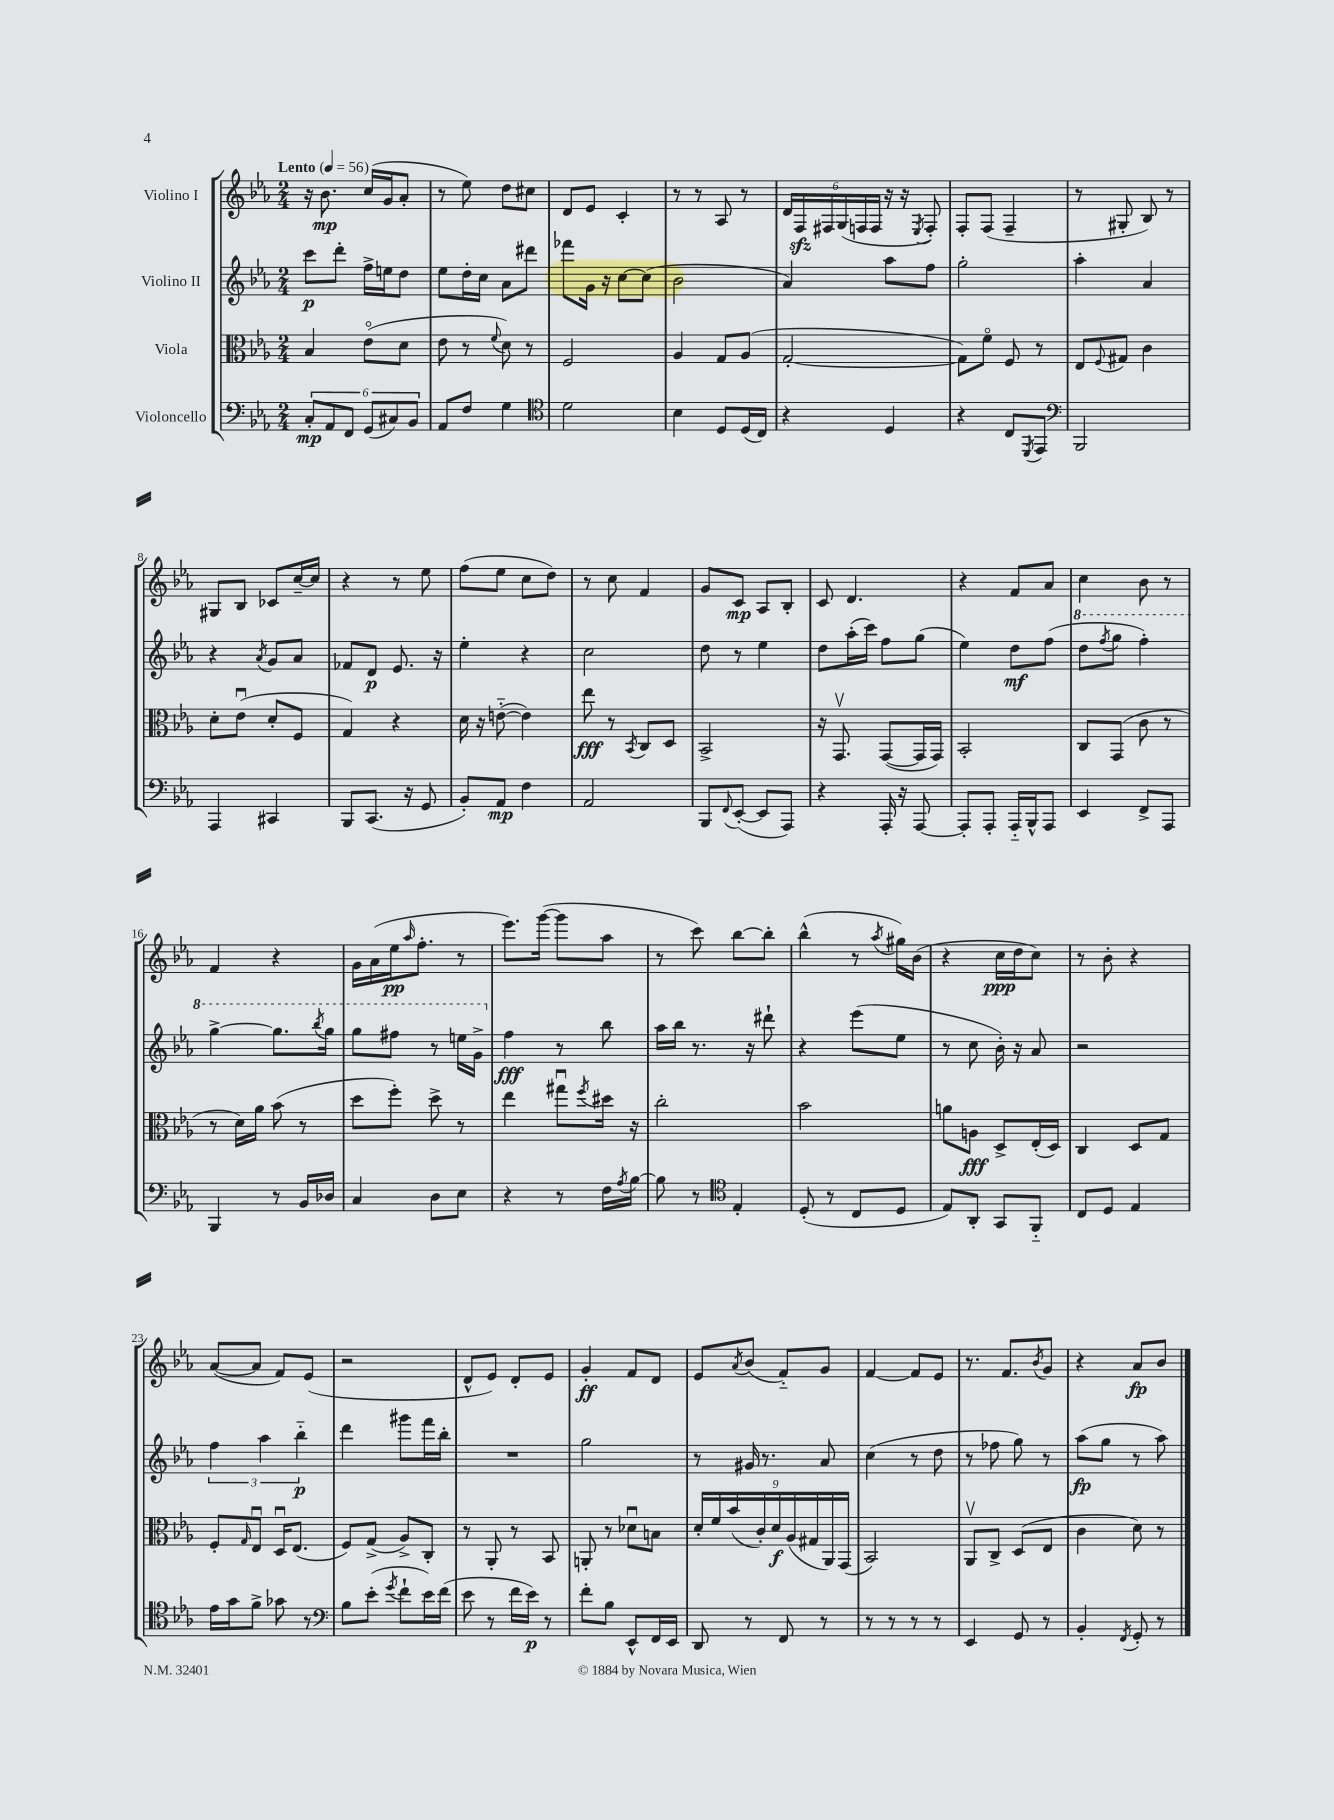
<<
\new StaffGroup <<
\new Staff = "s0" \with { instrumentName = "Violino I" } {
    \clef treble \key ees \major \numericTimeSignature \time 2/4 \tempo "Lento" 4 = 56
    r16 bes'8.\mp c''16( g'16 aes'8-. |
    r8 ees''8) d''8 cis''8 |
    d'8 ees'8 c'4-. |
    r8 r8 aes8 r8 |
    \tuplet 6/4 { d'16 f16\sfz fis16 g16( f16 f16 } r16 r16 \acciaccatura { ees8 } f8-.) |
    f8-. f8( f4-- |
    r8 gis8-. bes8) r8 |
    gis8 bes8 ces'8 c''16~-- c''16 |
    r4 r8 ees''8 |
    f''8( ees''8 c''8 d''8) |
    r8 c''8 f'4 |
    g'8 c'8\mp aes8 bes8-. |
    c'8 d'4. |
    r4 f'8 aes'8 |
    c''4 bes'8 r8 |
    f'4 r4 |
    g'16 aes'16( ees''16\pp \grace { aes''16 } f''8.-. r8 |
    ees'''8.) g'''16~( g'''8 aes''8 |
    r8 c'''8) bes''8~ bes''8-. |
    bes''4-^( r8 \acciaccatura { aes''8 } gis''16) bes'16( |
    r4 c''16\ppp d''16 c''8) |
    r8 bes'8-. r4 |
    aes'8~( aes'8 f'8) ees'8( |
    r2 |
    d'8-^ ees'8) d'8-. ees'8 |
    g'4-.\ff f'8 d'8 |
    ees'8 \acciaccatura { aes'8 } bes'8( f'8-_) g'8 |
    f'4~ f'8 ees'8 |
    r8. f'8. \acciaccatura { bes'8 } g'8 |
    r4 aes'8\fp bes'8 \bar "|." |
}
\new Staff = "s1" \with { instrumentName = "Violino II" } {
    \clef treble \key ees \major \numericTimeSignature \time 2/4
    c'''8\p d'''8-. f''16-> e''16 d''8 |
    ees''8 d''16-. c''16 aes'8 dis'''8 |
    fes'''8 g'16 r16 c''8~ c''8( |
    bes'2 |
    aes'4) aes''8 f''8 |
    g''2-. |
    aes''4-. aes'4 |
    r4 \acciaccatura { aes'8 } g'8 aes'8 |
    fes'8 d'8\p ees'8. r16 |
    ees''4-. r4 |
    c''2 |
    d''8 r8 ees''4 |
    d''8 aes''16-.( c'''16) f''8 g''8( |
    ees''4) d''8\mf f''8( |
    \ottava #1 d'''8 \acciaccatura { f'''8 } g'''8 f'''4-.) |
    g'''4~-> g'''8. \acciaccatura { bes'''8 } g'''16 |
    g'''8 fis'''8 r8 e'''16 g''16-> \ottava #0 |
    f''4\fff r8 bes''8 |
    aes''16 bes''16 r8. r16 dis'''8-! |
    r4 ees'''8( ees''8 |
    r8 c''8 bes'16-.) r16 aes'8 |
    r2 |
    \tuplet 3/2 { f''4 aes''4 bes''4-_\p } |
    d'''4 gis'''8 f'''16 bes''16-. |
    R2 |
    g''2 |
    r8 gis'16 r8. aes'8 |
    c''4( r8 d''8 |
    r8 fes''8 g''8) r8 |
    aes''8\fp( g''8 r8 aes''8) \bar "|." |
}
\new Staff = "s2" \with { instrumentName = "Viola" } {
    \clef alto \key ees \major \numericTimeSignature \time 2/4
    bes4 ees'8\flageolet( d'8 |
    ees'8 r8 \appoggiatura { f'8 } d'8) r8 |
    f2 |
    aes4 g8 aes8( |
    g2~-. |
    g8) f'8\flageolet f8 r8 |
    ees8 \appoggiatura { f8 } gis8 c'4 |
    d'8-. ees'8\downbow( d'8-. f8 |
    g4) r4 |
    d'16 r16 e'8~-_( e'4) |
    ees''8\fff r8 \acciaccatura { bes,8 } c8 d8 |
    bes,2-> |
    r16 g,8.\upbow g,8~( g,16 g,16) |
    bes,2-. |
    c8 g,8( c'8 r8 |
    r8 d'16) aes'16 bes'8( r8 |
    d''8 f''8-.) d''8-> r8 |
    ees''4 gis''8\downbow \acciaccatura { f''8 } dis''16 r16 |
    c''2-. |
    bes'2 |
    a'8 a8\fff d8-> ees16-.( d16) |
    c4 d8 g8 |
    f8-. \grace { g16 } ees8\downbow d16\downbow ees8.( |
    f8) g8->( aes8->) c8-. |
    r8 aes,8-. r8 bes,8 |
    a,8-. r8 des'8\downbow b8 |
    \tuplet 9/8 { d'16-. f'16 bes'16( c'16-.) d'16\f aes16( gis16 aes,16) g,16( } |
    bes,2) |
    aes,8\upbow c8-> d8( ees8 |
    c'4 d'8) r8 \bar "|." |
}
\new Staff = "s3" \with { instrumentName = "Violoncello" } {
    \clef bass \key ees \major \numericTimeSignature \time 2/4
    \tuplet 6/4 { c8-.\mp aes,8 f,8 g,8( cis8) bes,8 } |
    aes,8 f8 g4 |
    \clef tenor d'2 |
    bes4 d8 d16( c16) |
    r4 d4 |
    r4 c8 \acciaccatura { d,8 } ees,8 |
    \clef bass bes,,2 |
    aes,,4 cis,4 |
    bes,,8 c,8.( r16 g,8 |
    bes,8-.) aes,8\mp f4 |
    aes,2 |
    bes,,8 \appoggiatura { f,8 } ees,8~-.( ees,8 aes,,8) |
    r4 aes,,16-. r16 aes,,8~ |
    aes,,8-. aes,,8-. aes,,16-_ bes,,16-^ aes,,8 |
    ees,4 f,8-> aes,,8 |
    bes,,4 r8 bes,16 des16 |
    c4 d8 ees8 |
    r4 r8 f16 \acciaccatura { aes8 } bes16~ |
    bes8 r8 \clef tenor ees4-. |
    d8-.( r8 c8 d8 |
    ees8) aes,8-. g,8 f,8-_ |
    c8 d8 ees4 |
    ees'16 g'16 f'8-> ges'8 r8 |
    \clef bass bes8 ees'8-.( \acciaccatura { g'8 } f'8-! ees'16) f'16( |
    ees'8 r8 f'16 ees'16\p) r8 |
    f'8-. bes8 ees,8-^ f,16 ees,16 |
    d,8 r8 f,8 r8 |
    r8 r8 r8 r8 |
    ees,4 g,8 r8 |
    bes,4-. \acciaccatura { f,8 } g,8-. r8 \bar "|." |
}
>>
>>
